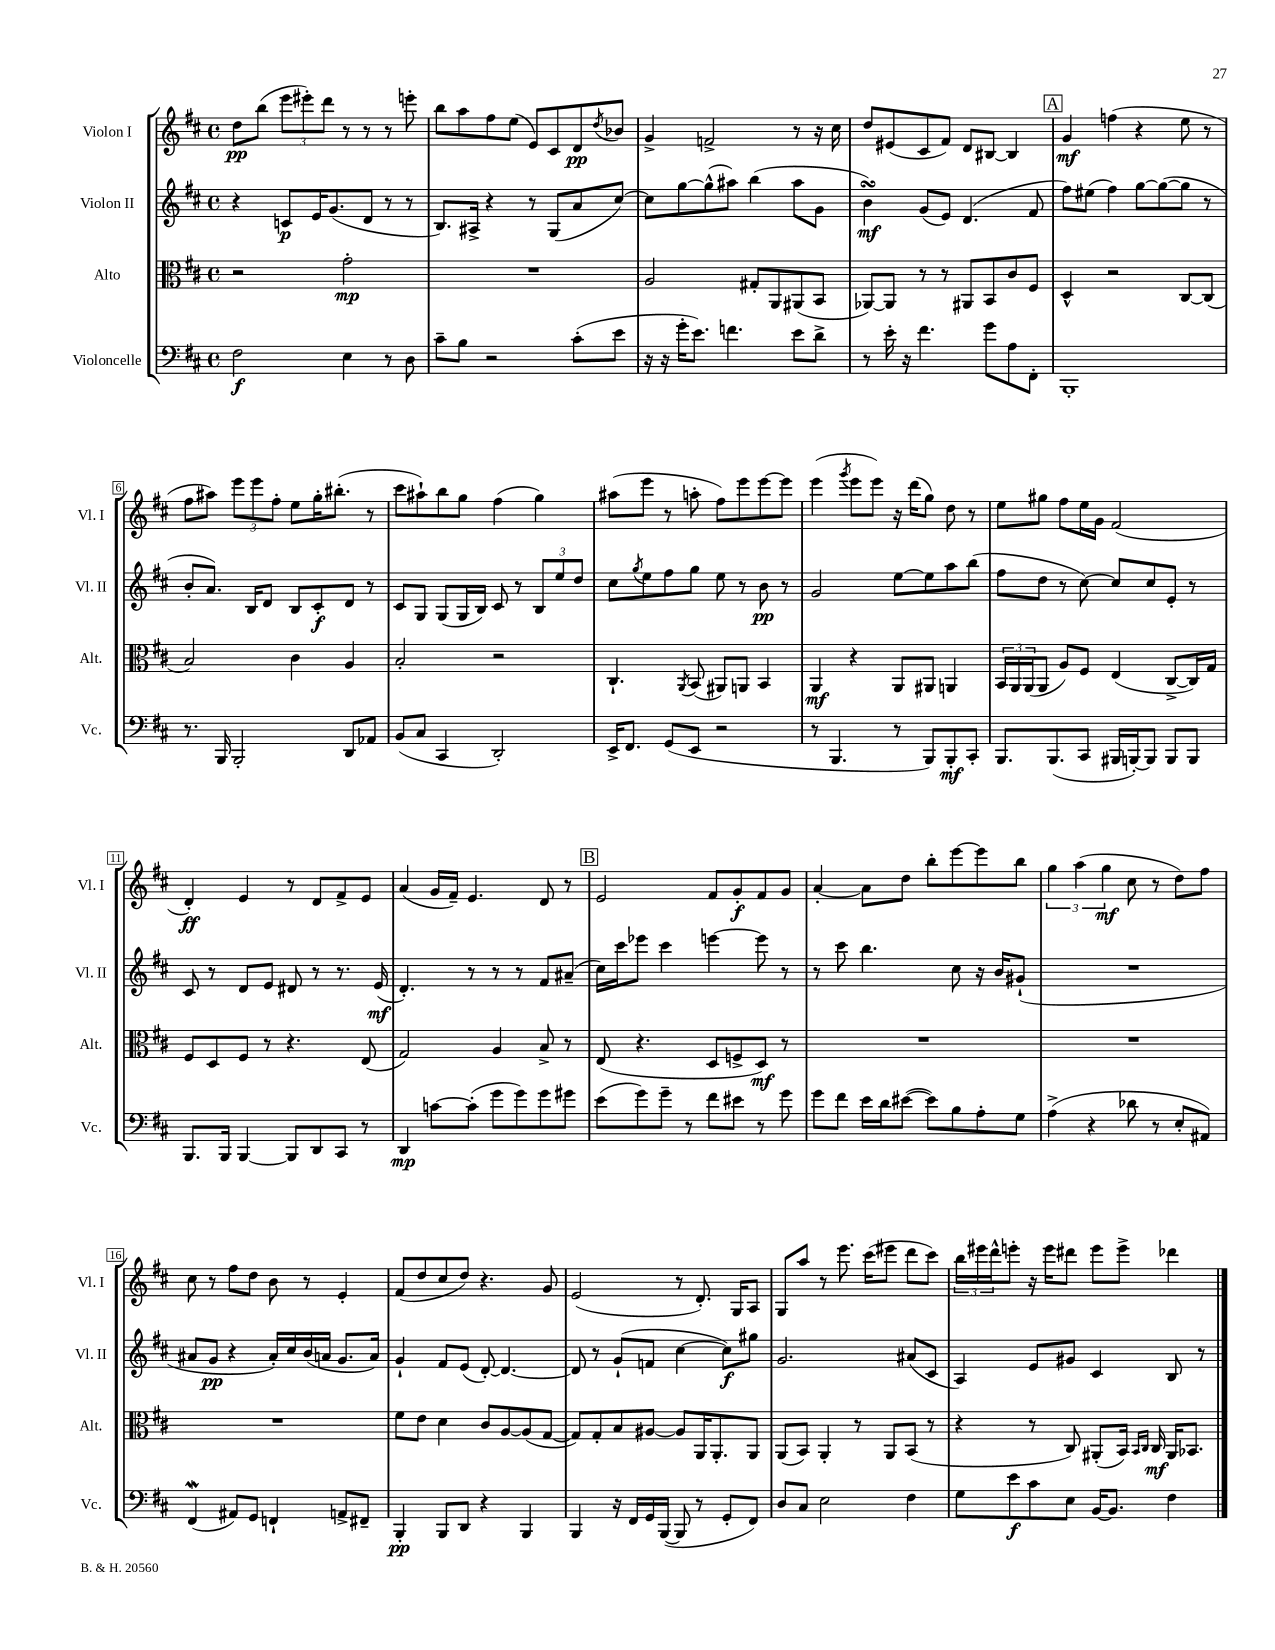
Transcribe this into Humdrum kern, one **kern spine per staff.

**kern	**kern	**kern	**kern
*staff4	*staff3	*staff2	*staff1
*clefF4	*clefC3	*clefG2	*clefG2
*k[f#c#]	*k[f#c#]	*k[f#c#]	*k[f#c#]
*M4/4	*M4/4	*M4/4	*M4/4
*met(c)	*met(c)	*met(c)	*met(c)
2F#	2r	4r	8dd
.	.	.	(8bb
.	.	8c	12eee
.	.	.	12eee#')
.	.	16e	.
.	.	.	12ddd
.	.	(8.g	.
4E	2g'	.	8r
.	.	8d	8r
8r	.	8r	8r
8D	.	8r	8eee'
=	=	=	=
8c#~	1r	8.B)	8bb
8B	.	.	8aa
.	.	16A#^	.
2r	.	4r	8ff#
.	.	.	(8ee
.	.	8r	8e)
.	.	(8G	8c#
(8c#'	.	8a	8d
.	.	.	8qdd
8e	.	[8cc#)	8b-
=	=	=	=
16r	2A	8cc#]	4g^
16r	.	.	.
16g'	.	[8gg	.
8.e)	.	.	.
.	.	(8gg^^]	2f^
4.f	.	8aa#)	.
.	8G#'	(4bb	.
.	8AA	.	.
8e	(8AA#	8aa#	8r
8d^	8BB	8g	16r
.	.	.	16cc#
=	=	=	=
8r	[8AA-)	4b)	8dd
16e'	8AA-]	.	(8e#
16r	.	.	.
4.f#	8r	(8g	8c#
.	8r	8e)	8f#)
.	8AA#	(4.d	8d
8g	8BB	.	[8B#
8A	8c#	.	4B#]
8FF#'	8F#	8f#	.
=	=	=	=
1BBB'	4D^^	8ff#)	4g
.	.	(8ee#	.
.	2r	4ff#)	(4ff
.	.	[8gg	4r
.	.	(8gg_	.
.	[8C#	8gg]	8ee
.	(8C#]	8r	8r
=	=	=	=
8.r	2B)	8b'	8ff#
.	.	8.a)	8aa#)
16BBB	.	.	.
2BBB'	.	.	12eee
.	.	16B	.
.	.	.	12eee
.	.	8d	.
.	.	.	12ff#'
.	4c#	8B	8ee
.	.	8c#'	16gg'
.	.	.	(8.bb#'
8DD	4A	8d	.
8AA-	.	8r	8r
=	=	=	=
(8BB	2B'	8c#	8ccc#
8C#	.	8G	8aa#`)
4CC#	.	(8G	8bb
.	.	16G	8gg
.	.	16B)	.
2DD')	2r	8c#	(4ff#
.	.	8r	.
.	.	12B	4gg)
.	.	12ee	.
.	.	12dd	.
=	=	=	=
16EE^	4.C#`	8cc#	(8aa#
8.FF#	.	.	.
.	.	8qgg	.
.	.	8ee	8eee
(8GG	.	8ff#	8r
.	8qAA	.	.
8EE	(8BB	8gg	8aa'
2r	8AA#)	8ee	8ff#)
.	8AA	8r	8eee
.	4BB	8b	[8eee
.	.	8r	8eee]
=	=	=	=
8r	4AA	2g	(4eee
4.BBB	.	.	.
.	.	.	8qggg
.	4r	.	8eee
.	.	.	8eee)
8r	8AA	[8ee	16r
.	.	.	(16ddd
8BBB)	8AA#	8ee]	8gg)
8BBB'	4AA	8aa	8dd
8CC#'	.	(8bb	8r
=	=	=	=
8.BBB	24BB	8ff#	8ee
.	24AA	.	.
.	(24AA	.	.
.	8AA	8dd	8gg#
(8.BBB	.	.	.
.	8A)	8r	8ff#
8CC#	8F#	[8cc#)	16ee
.	.	.	16g
16BBB#	(4E	8cc#]	(2f#
[16BBB')	.	.	.
8BBB]	.	8cc#	.
8BBB	[8C#^	8e'	.
8BBB	16C#])	8r	.
.	16G	.	.
=	=	=	=
8.BBB	8F#	8c#	4d')
.	8D	8r	.
16BBB	.	.	.
[4BBB	8F#	8d	4e
.	8r	8e	.
8BBB]	4.r	8d#	8r
8DD	.	8r	8d
8CC#	.	8.r	8f#^
8r	(8E	.	8e
.	.	(16e	.
=	=	=	=
4DD	2G)	4.d')	(4a
[8c	.	.	16g
.	.	.	16f#~)
(8c']	.	8r	4.e
8g	4A	8r	.
8g)	.	8r	.
8g	8B^	8f#	8d
8g#	8r	(8a#~	8r
=	=	=	=
(8e	(8E	16cc#)	2e
.	.	16ccc#	.
8g)	4.r	8eee-	.
8g~	.	4ccc#	.
8r	.	.	.
8f#	8D	[4eee	8f#
8e#	8F^	.	8g'
8r	8D)	8eee]	8f#
8g	8r	8r	8g
=	=	=	=
8g	1r	8r	[4a'
8f#	.	8ccc#	.
16e	.	4.bb	8a]
16d	.	.	.
([8e#	.	.	8dd
8e#])	.	.	8bb'
8B	.	8cc#	[8eee
8A'	.	16r	8eee]
.	.	16b	.
8G	.	(8g#`	8bb
=	=	=	=
(4A^	1r	1r	6gg
.	.	.	(6aa
4r	.	.	.
.	.	.	6gg
8d-	.	.	8cc#
8r	.	.	8r
8E'	.	.	8dd)
8AA#)	.	.	8ff#
=	=	=	=
(4FF#	1r	8a#	8cc#
.	.	8g	8r
8AA#)	.	4r	8ff#
8GG	.	.	8dd
4FF`	.	16a#')	8b
.	.	16cc#	.
.	.	(16b	8r
.	.	16a	.
8AA^	.	8.g	4e'
8FF#~	.	.	.
.	.	16a)	.
=	=	=	=
4BBB'	8f#	4g`	(8f#
.	8e	.	8dd
8BBB	4d	8f#	8cc#
8DD	.	(8e	8dd)
4r	8c#	[8d')	4.r
.	[8A	4.d_	.
4BBB	(8A]	.	.
.	[8G	.	8g
=	=	=	=
4BBB	8G])	8d]	(2e
.	8G'	8r	.
16r	8B	(8g`	.
16FF#	.	.	.
16GG	[8A#	8f	.
([16BBB	.	.	.
8BBB]	8A#]	[4cc#	8r
8r	16AA	.	8.d')
.	8.AA'	.	.
8GG'	.	8cc#])	.
.	.	.	16G
8FF#)	8AA	8gg#	8A
=	=	=	=
8D	(8AA	2.g	8G
8C#	8BB)	.	8aa
2E	4AA'	.	8r
.	.	.	8.eee
.	8r	.	.
.	.	.	(16ccc#
.	8AA	.	8eee#
4F#	(8BB	(8a#	8ddd
.	8r	8c#	8ccc#)
=	=	=	=
8G	4r	4A)	24bb
.	.	.	24eee#
.	.	.	24ddd^^
8e	.	.	8eee'
8c#	8r	8e	16r
.	.	.	16eee
8E	8C#)	8g#	8ddd#
[16BB	(8AA#'	4c#	8eee
8.BB]	.	.	.
.	16BB)	.	8eee^
.	16qqBB	.	.
.	16qqC#	.	.
.	16C#	.	.
4F#	16AA#	8B	4ddd-
.	8.BB-	.	.
.	.	8r	.
==	==	==	==
*-	*-	*-	*-
